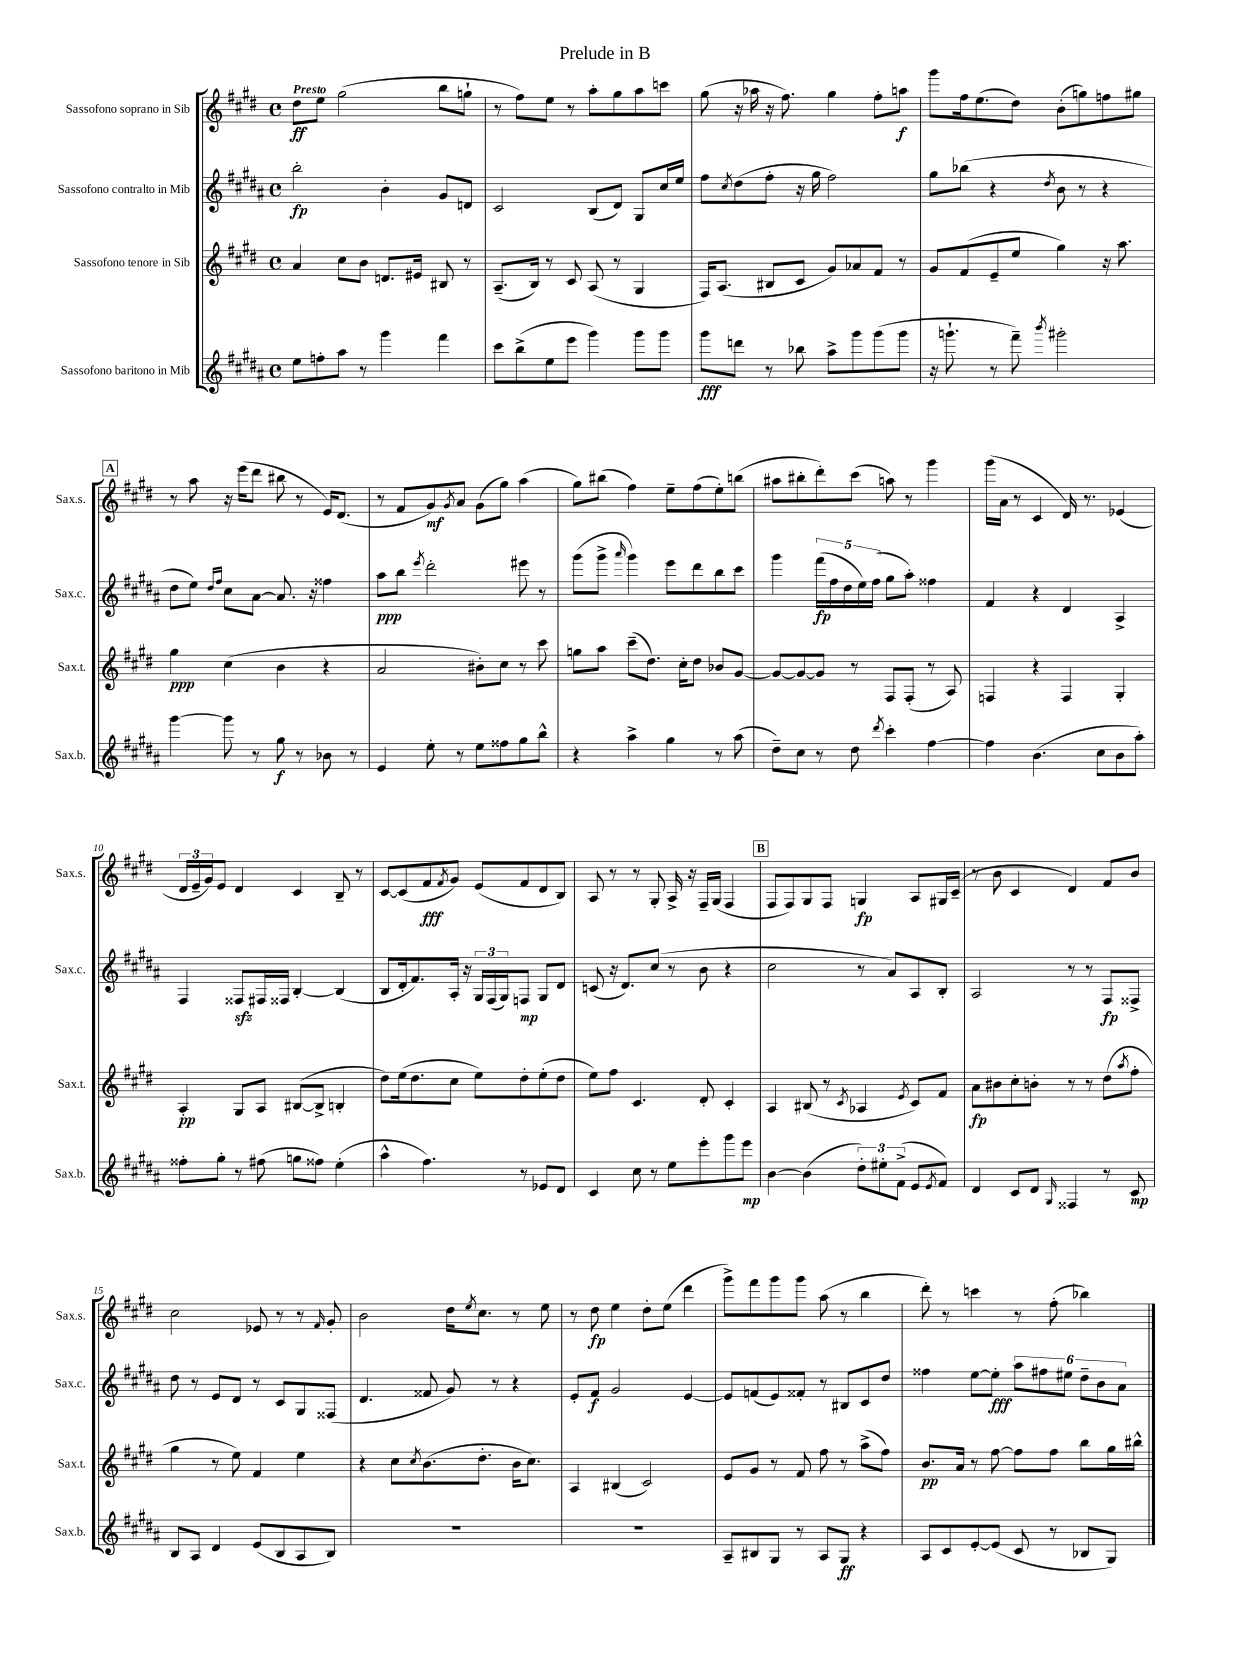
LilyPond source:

\header { title = "Prelude in B" }
<<
\new StaffGroup <<
\new Staff = "s0" \with { instrumentName = "Sassofono soprano in Sib" shortInstrumentName = "Sax.s." } {
    \clef treble \key e \major \defaultTimeSignature \time 4/4 \tempo "Presto"
    dis''8\ff e''8 gis''2( b''8 g''8-! |
    r8 fis''8) e''8 r8 a''8-. gis''8 a''8 c'''8 |
    gis''8( r16 aes''16 r16 fis''8.) gis''4 fis''8-. a''8\f |
    gis'''8 fis''16 e''8.( dis''8) b'8-.( g''8) f''8 gis''8 |
    \mark \markup { \box "A" } r8 a''8 r16 e'''16( dis'''8 bis''8 r8 e'16) dis'8.( |
    r8 fis'8 gis'8\mf) \acciaccatura { gis'8 } a'8 gis'8( gis''8) a''4( |
    gis''8) bis''8( fis''4) e''8-- fis''8( e''8-.) b''8( |
    ais''8 bis''8-. dis'''8-.) cis'''8( a''8) r8 gis'''4 |
    gis'''16( a'16 r8 cis'4 dis'16) r8. ees'4( |
    \tuplet 3/2 { dis'16 e'16-- gis'16) } e'8 dis'4 cis'4 b8-- r8 |
    cis'8~ cis'8( fis'8\fff \acciaccatura { fis'8 } gis'8) e'8( fis'8 dis'8 b8) |
    a8 r8 r8 gis8-. a16-> r16 fis16-- gis16( fis4 |
    \mark \markup { \box "B" } fis8 fis8) gis8 fis8 g4\fp a8 gis16 cis'16--( |
    r8 b'8 cis'4 dis'4) fis'8 b'8 |
    cis''2 ees'8 r8 r8 \grace { fis'16 } gis'8-. |
    b'2 dis''16 \acciaccatura { e''8 } cis''8. r8 e''8 |
    r8 dis''8\fp e''4 dis''8-. e''8( dis'''4 |
    gis'''8->) fis'''8 gis'''8 gis'''8 a''8( r8 b''4 |
    dis'''8-.) r8 c'''4 r8 fis''8-.( bes''4) \bar "|." |
}
\new Staff = "s1" \with { instrumentName = "Sassofono contralto in Mib" shortInstrumentName = "Sax.c." } {
    \clef treble \key b \major \defaultTimeSignature \time 4/4
    b''2-.\fp b'4-. gis'8 d'8 |
    cis'2 b8( dis'8) gis8 cis''16 e''16 |
    fis''8 \acciaccatura { cis''8 } dis''8( fis''8-. r16 gis''16 fis''2) |
    gis''8 bes''8( r4 \acciaccatura { dis''8 } b'8 r8 r4 |
    \mark \markup { \box "A" } dis''8 e''8) \grace { dis''16 fis''16 } cis''8 ais'8~ ais'8. r16 fisis''4 |
    ais''8\ppp b''8 \acciaccatura { e'''8 } dis'''2-. eis'''8 r8 |
    gis'''8( gis'''8-> \grace { ais'''16 } gis'''4) e'''8 dis'''8 b''8 cis'''8 |
    gis'''4 \tuplet 5/4 { fis'''16\fp( fis''16 dis''16 e''16) fis''16( } gis''8 ais''8-.) fisis''4 |
    fis'4 r4 dis'4 ais4-> |
    fis4 fisis8\sfz fis16 fisis16 b4~-. b4( |
    b8 dis'16-. fis'8.) ais16-. r16 \tuplet 3/2 { gis16 fis16( gis16) } f8\mp gis8 dis'8 |
    c'8( r16 dis'8.) cis''8( r8 b'8 r4 |
    \mark \markup { \box "B" } cis''2 r8 ais'8) ais8 b8-. |
    ais2 r8 r8 fis8\fp fisis8-> |
    dis''8 r8 e'8 dis'8 r8 cis'8 gis8 fisis8( |
    dis'4. fisis'8 gis'8) r8 r4 |
    e'8-. fis'8\f gis'2 e'4~ |
    e'8 f'8( e'8) fisis'8-. r8 bis8 cis'8 dis''8 |
    fisis''4 e''8~ e''8-.\fff \tuplet 6/4 { ais''8 fis''8 eis''8 dis''8-- b'8 ais'8 } \bar "|." |
}
\new Staff = "s2" \with { instrumentName = "Sassofono tenore in Sib" shortInstrumentName = "Sax.t." } {
    \clef treble \key e \major \defaultTimeSignature \time 4/4
    a'4 cis''8 b'8 d'8. eis'16 bis8 r8 |
    a8.--( b16) r8 cis'8 a8( r8 gis4 |
    fis16) a8.( bis8 cis'8 gis'8) aes'8 fis'8 r8 |
    gis'8 fis'8( e'8-- e''8 gis''4) r16 a''8. |
    \mark \markup { \box "A" } gis''4\ppp cis''4( b'4 r4 |
    a'2 bis'8-.) cis''8 r8 cis'''8 |
    g''8 a''8 cis'''8--( dis''8.) cis''16-. dis''8 bes'8 gis'8~ |
    gis'8~ gis'8~ gis'8 r8 fis8 fis8-.( r8 a8) |
    f4 r4 f4 gis4-. |
    a4-.\pp gis8 a8 bis8~( bis8-> b4-. |
    dis''8) e''16( dis''8. cis''8 e''8) dis''8-. e''8-.( dis''8 |
    e''8) fis''8 cis'4. dis'8-. cis'4-. |
    \mark \markup { \box "B" } a4 bis8( r8 \acciaccatura { cis'8 } aes4 \acciaccatura { e'8 } cis'8) fis'8 |
    a'8\fp bis'8 cis''8-. b'8-. r8 r8 dis''8( \acciaccatura { a''8 } fis''8-. |
    gis''4 r8 e''8) fis'4 e''4 |
    r4 cis''8 \acciaccatura { cis''8 } b'8.( dis''8.-. b'16 cis''8.) |
    a4 bis4( cis'2) |
    e'8 gis'8 r8 fis'8 fis''8 r8 a''8->( fis''8) |
    b'8.\pp a'16 r8 fis''8~ fis''8 fis''8 b''8 gis''16 bis''16-^ \bar "|." |
}
\new Staff = "s3" \with { instrumentName = "Sassofono baritono in Mib" shortInstrumentName = "Sax.b." } {
    \clef treble \key b \major \defaultTimeSignature \time 4/4
    e''8 f''8-. ais''8 r8 gis'''4 fis'''4 |
    cis'''8 b''8->( e''8 e'''8 gis'''4) gis'''8 gis'''8 |
    gis'''8\fff d'''8 r8 bes''8 ais''8-> gis'''8 gis'''8( gis'''8 |
    r16 g'''8.-! r8 fis'''8--) \acciaccatura { b'''8 } gis'''2-. |
    \mark \markup { \box "A" } gis'''4~ gis'''8 r8 gis''8\f r8 bes'8 r8 |
    e'4 e''8-. r8 e''8 fisis''8 gis''8 b''8-^ |
    r4 ais''4-> gis''4 r8 ais''8( |
    dis''8--) cis''8 r8 dis''8 \acciaccatura { dis'''8 } cis'''4-. fis''4~ |
    fis''4 b'4.( cis''8 b'8 ais''8-.) |
    fisis''8-. gis''8-. r8 fis''8( g''8 fisis''8) e''4-.( |
    ais''4-^ fis''4.) r8 ees'8 dis'8 |
    cis'4 cis''8 r8 e''8 e'''8-. gis'''8 e'''8\mp |
    \mark \markup { \box "B" } b'4~ b'4( \tuplet 3/2 { dis''8-.) eis''8-. fis'8->( } e'8 \acciaccatura { e'8 } fis'8) |
    dis'4 cis'8 dis'8 \grace { gis16 } fisis4 r8 cis'8\mp |
    b8 ais8 dis'4 e'8( b8 ais8 b8) |
    R1 |
    R1 |
    ais8-- bis8 gis8 r8 ais8 gis8\ff r4 |
    ais8 cis'8 e'8~-. e'8( cis'8 r8 bes8 gis8) \bar "|." |
}
>>
>>
